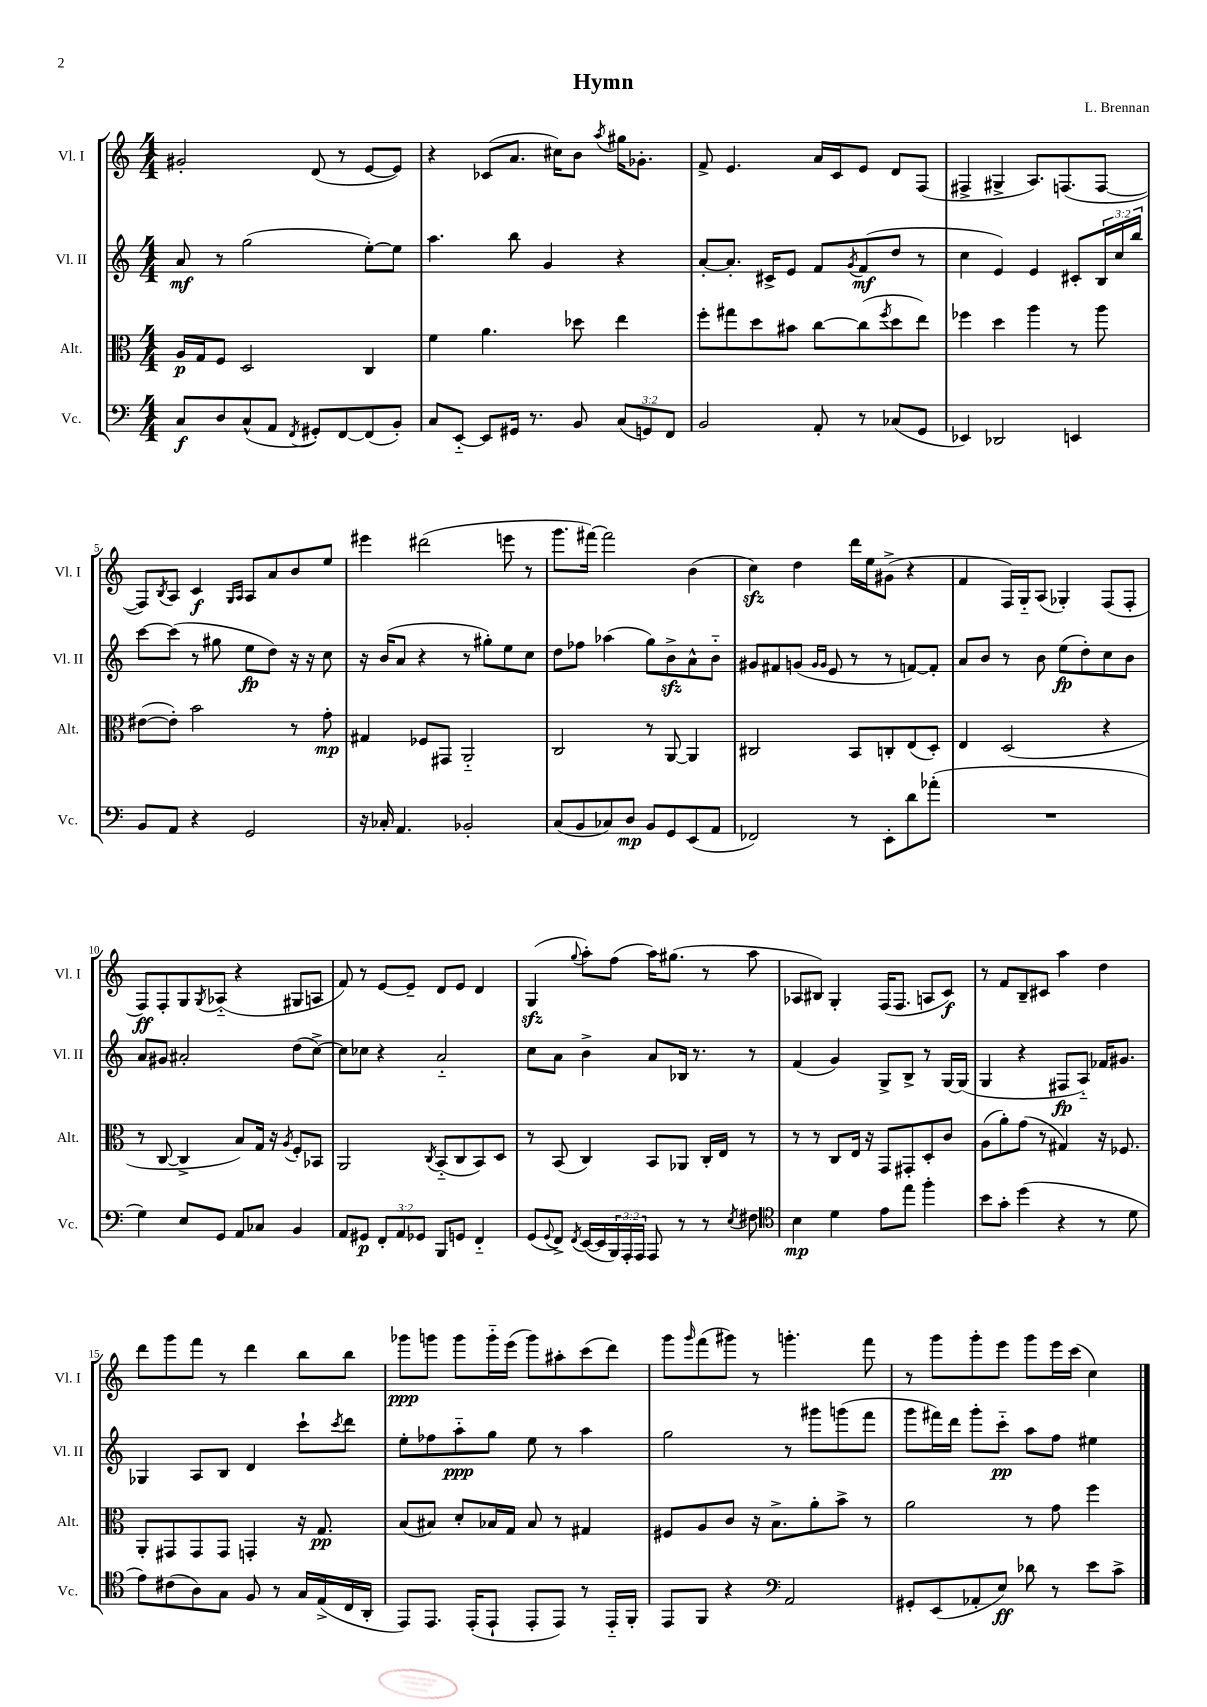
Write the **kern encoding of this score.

**kern	**kern	**kern	**kern
*staff4	*staff3	*staff2	*staff1
*clefF4	*clefC3	*clefG2	*clefG2
*k[]	*k[]	*k[]	*k[]
*M4/4	*M4/4	*M4/4	*M4/4
8C	16A	8a	2g#'
.	16G	.	.
8D	8F	8r	.
(8C^^	2D	(2gg	.
8AA	.	.	.
8qFF	.	.	.
8GG#')	.	.	(8d
[8FF	.	.	8r
(8FF]	4C	[8ee')	[8e
8BB')	.	8ee]	8e])
=	=	=	=
8C	4f	4.aa	4r
[8EE'~	.	.	.
8EE]	4.a	.	(8c-
16GG#	.	8bb	8.a
8.r	.	.	.
.	.	4g	.
.	.	.	16cc#)
8BB	8dd-	.	8b
.	.	.	8qaa
(12C	4ee	4r	16gg#
.	.	.	8.g-'
12GG)	.	.	.
12FF	.	.	.
=	=	=	=
2BB	8ff'	[8a'	8f^
.	8gg#	8.a']	4.e
.	8dd	.	.
.	.	16c#^	.
.	8b#	8e	.
8AA'	[8cc	8f	16a
.	.	.	16c
.	.	8qg	.
8r	(8cc]	(8f	8e
.	8qff	.	.
(8C-	8dd	8dd	8d
8GG	8ee)	8r	(8F
=	=	=	=
4EE-)	4ff-	4cc	4F#^
2DD-	4dd	4e)	4G#^
.	4aa	4e	8.A)
.	.	.	(8.F
4EE	8r	8c#'	.
.	8aa	24B	[8F
.	.	24cc	.
.	.	24bb	.
=	=	=	=
8BB	([8e#	[8ccc	8F])
.	.	.	8qB
8AA	8e#'])	(8ccc]	8A
4r	2b	8r	4c
.	.	8gg#	.
.	.	.	16qqG
.	.	.	16qqA
2GG	.	8ee	8A
.	.	8dd)	8a
.	8r	16r	8b
.	.	16r	.
.	8g'	8cc	8ee
=	=	=	=
16r	4G#	16r	4eee#
16C-'	.	(16b	.
4.AA	.	8a	.
.	8F-	4r	(2ddd#
.	8GG#	.	.
2BB-'	2AA'~	8r	.
.	.	8gg#')	.
.	.	8ee	8eee
.	.	8cc	8r
=	=	=	=
(8C	2C	8dd	8.ggg
8BB	.	8ff-	.
.	.	.	[16fff#)
8C-)	.	(4aa-	2fff#]
8D	.	.	.
8BB	8r	8gg)	.
8GG	[8AA	8b^	.
(8EE	4AA]	8a^^	(4b
8AA	.	8b'~	.
=	=	=	=
2FF-)	2C#	8g#	4cc)
.	.	8f#	.
.	.	(8g	4dd
.	.	16qqg	.
.	.	16qqg	.
.	.	8e	.
8r	8BB	8r	16ddd
.	.	.	16ee
8EE'	8C'	8r	(8g#^
8d	(8E	[8f)	4r
(8a-'	8D')	8f']	.
=	=	=	=
1r	4E	8a	4f
.	.	8b	.
.	(2D	8r	16F)
.	.	.	16G'~
.	.	8b	(8A
.	.	(8ee	4G-')
.	.	8dd')	.
.	4r	8cc	(8F
.	.	8b	8F'
=	=	=	=
4G)	8r	8a	8F)
.	[8C	8g#	8F'
8E	4C^]	2a#'	8G
.	.	.	8qG
8GG	.	.	(8A-'~
8AA	8B)	.	4r
8C-	16G	.	.
.	16r	.	.
.	8qA	.	.
4BB	8F'	(8dd	8G#
.	8BB-	[8cc^)	8A
=	=	=	=
8AA	2AA	8cc]	8f)
8GG#	.	8cc-	8r
12FF'	.	4r	[8e
12AA	.	.	.
.	.	.	8e~]
12GG-	.	.	.
.	8qC	.	.
8BBB	(8BB'~	2a'~	8d
8GG	8C	.	8e
4FF'~	8BB)	.	4d
.	8D	.	.
=	=	=	=
(8GG	8r	8cc	(4G
8qqGG	.	.	.
8FF^)	(8BB	8a	.
8qFF	.	.	8qqgg
([16EE	4C)	4b^	8aa')
16EE]	.	.	.
24BBB)	.	.	(8ff
24AAA'	.	.	.
24AAA	.	.	.
8AAA	8BB	8a	16aa)
.	.	.	(8.gg#
8r	8AA-	16B-	.
.	.	8.r	.
8r	16C'	.	8r
.	16E	.	.
8qE	.	.	.
8F#	8r	8r	8aa
=	=	=	=
*clefC4	*	*	*
4B	8r	(4f	8A-
.	8r	.	8B#)
4d	8C	4g)	4G'
.	16E	.	.
.	16r	.	.
8e	8GG	8G^	(16F
.	.	.	8.F
8ee	8GG#'	8B^	.
4ff'	8D'	8r	8A
.	8c	[16G	8c)
.	.	(16G]	.
=	=	=	=
8b	(8A	4G	8r
8g'	8a')	.	8f
(4dd	(8g	4r	8B~
.	8r	.	8c#
4r	4G#)	8F#	4aa
.	.	8A'~)	.
8r	16r	16f-	4dd
.	8.F-	8.g#	.
8d	.	.	.
=	=	=	=
8e)	8AA'	4G-	8ddd
(8c#	8GG#	.	8ggg
8A)	8GG#	8A	8fff
8G	8GG#	8B	8r
8F	4GG'	4d	4ddd
8r	.	.	.
16G	16r	8ccc`	8bb
(16E^	8.G	.	.
.	.	8qccc	.
16C	.	8ddd	8bb
16AA'	.	.	.
=	=	=	=
8EE)	(8B	8ee'	8ggg-
8.EE	8B#)	8ff-	8ggg
.	8d'	8aa'~	8ggg
(16EE'	.	.	.
8EE`	16B-	8gg	16ggg'~
.	16G	.	(16eee
8EE'	8B-	8ee	8ggg)
8EE)	8r	8r	8aa#'
8r	4G#	4aa	(8ccc
16EE'~	.	.	8ddd)
16FF'	.	.	.
=	=	=	=
8EE	8F#	2gg	8ggg
.	.	.	16qqggg
8FF	8A	.	(8fff
4r	8c	.	8ggg#)
.	16r	.	8r
.	8.B^	.	.
*clefF4	*	*	*
2AA	.	8r	4.ggg'
.	8a'	8ggg#	.
.	8b^	(8ggg	.
.	8r	8fff	8fff
=	=	=	=
8GG#'	2a	8ggg	8r
(8EE	.	16fff#)	8ggg
.	.	16ddd	.
8AA-'	.	8ggg'	8ggg'
8E)	.	8ccc'~	8eee
8d-	8r	8aa	8ggg
8r	8g	8ff	16eee
.	.	.	(16ccc
8e	4ff	4ee#	4cc)
8c^	.	.	.
==	==	==	==
*-	*-	*-	*-
